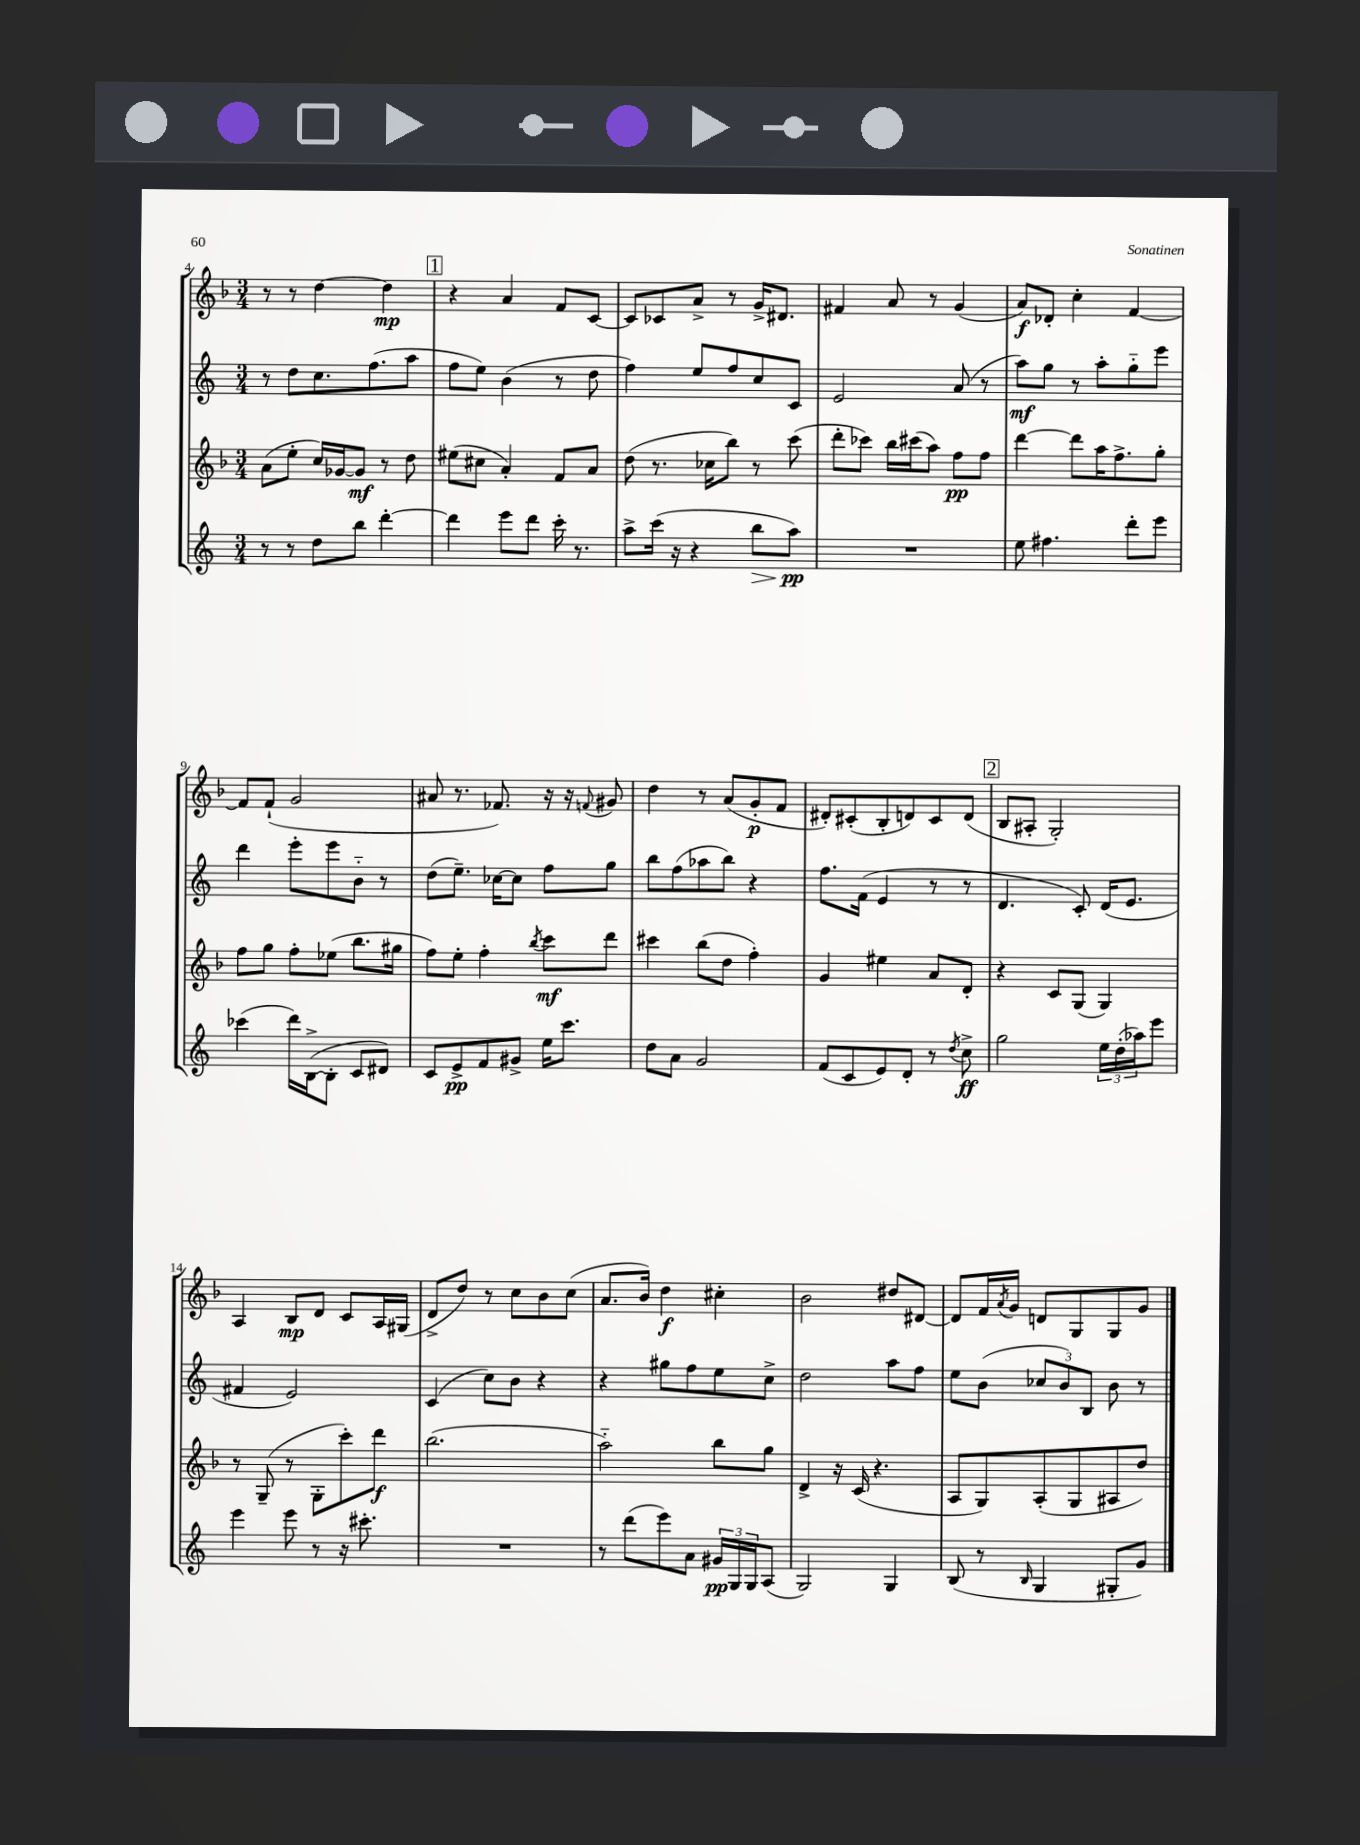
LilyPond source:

<<
\new StaffGroup <<
\new Staff = "s0" {
    \clef treble \key f \major \numericTimeSignature \time 3/4
    r8 r8 d''4~ d''4\mp |
    \mark \markup { \box "1" } r4 a'4 f'8 c'8~ |
    c'8 ces'8 a'8-> r8 g'16-> dis'8. |
    fis'4 a'8 r8 g'4( |
    a'8\f) des'8-. c''4-. f'4~ |
    f'8 f'8-!( g'2 |
    ais'8 r8. fes'8.) r16 r16 \appoggiatura { f'8 } gis'8 |
    d''4 r8 a'8( g'8-.\p f'8 |
    dis'8-.) cis'8-.( bes8-. d'8) cis'8 d'8( |
    \mark \markup { \box "2" } bes8 ais8-. g2-.) |
    a4 bes8\mp d'8 c'8 a16 gis16( |
    d'8-> d''8) r8 c''8 bes'8 c''8( |
    a'8. bes'16) d''4\f cis''4-. |
    bes'2 dis''8 dis'8~ |
    dis'8 f'16 \acciaccatura { a'8 } g'16 d'8 g8 g8 g'8 \bar "|." |
}
\new Staff = "s1" {
    \clef treble \key c \major \numericTimeSignature \time 3/4
    r8 d''8 c''8. f''8.( a''8 |
    \mark \markup { \box "1" } f''8 e''8) b'4( r8 d''8 |
    f''4) e''8 f''8 c''8 c'8 |
    e'2 a'8( r8 |
    a''8\mf) g''8 r8 a''8-. g''8-_ e'''8 |
    d'''4 e'''8-. e'''8 b'8-_ r8 |
    d''8( e''8.--) ces''16~ ces''8 f''8 g''8 |
    b''8 f''8( aes''8 b''8) r4 |
    f''8. f'16( e'4 r8 r8 |
    \mark \markup { \box "2" } d'4. c'8-.) d'16( e'8. |
    fis'4 e'2) |
    c'4( c''8) b'8 r4 |
    r4 gis''8 f''8 e''8 c''8-> |
    d''2 a''8 f''8 |
    e''8 b'8( \tuplet 3/2 { ces''8 b'8) b8 } b'8 r8 \bar "|." |
}
\new Staff = "s2" {
    \clef treble \key f \major \numericTimeSignature \time 3/4
    a'8( e''8-. c''16) ges'16~ ges'8\mf r8 d''8 |
    \mark \markup { \box "1" } eis''8( cis''8 a'4-.) f'8 a'8 |
    d''8( r8. ces''16 bes''8) r8 c'''8( |
    d'''8-. ces'''8) bes''16 cis'''16( a''8) f''8\pp f''8 |
    d'''4~ d'''8 a''16 f''8.-> g''8-. |
    f''8 g''8 f''8-. ees''8( bes''8. gis''16 |
    f''8) e''8-. f''4-. \acciaccatura { bes''8 } c'''8\mf d'''8 |
    cis'''4 bes''8( d''8 f''4-.) |
    g'4 eis''4 a'8 d'8-. |
    \mark \markup { \box "2" } r4 c'8 g8( g4) |
    r8 g8--( r8 g8-. c'''8-.) d'''8\f |
    bes''2.( |
    a''2-_) bes''8 g''8 |
    d'4-> r16 c'16( r4. |
    a8 g8) a8-.( g8 ais8 d''8) \bar "|." |
}
\new Staff = "s3" {
    \clef treble \key c \major \numericTimeSignature \time 3/4
    r8 r8 d''8 b''8 d'''4~-. |
    \mark \markup { \box "1" } d'''4 e'''8 d'''8 c'''16-. r8. |
    a''8-> c'''16( r16 r4 b''8\> a''8\pp\!) |
    R2. |
    e''8 fis''4. d'''8-. e'''8 |
    ces'''4( d'''16) b16~->( b8-. c'8 dis'8) |
    c'8 e'8->\pp f'8 gis'8-> e''16 c'''8. |
    d''8 a'8 g'2 |
    f'8( c'8 e'8) d'8-. r8 \acciaccatura { d''8 } c''8->\ff |
    \mark \markup { \box "2" } g''2 \tuplet 3/2 { e''16 d''16-.( aes''16) } e'''8 |
    e'''4 e'''8 r8 r16 cis'''8.-. |
    R2. |
    r8 d'''8( e'''8) a'8 \tuplet 3/2 { gis'16\pp g16 g16 } a8( |
    g2) g4 |
    b8( r8 \grace { b16 } g4 gis8-. g'8) \bar "|." |
}
>>
>>
\layout { \context { \Score currentBarNumber = #4 } }
